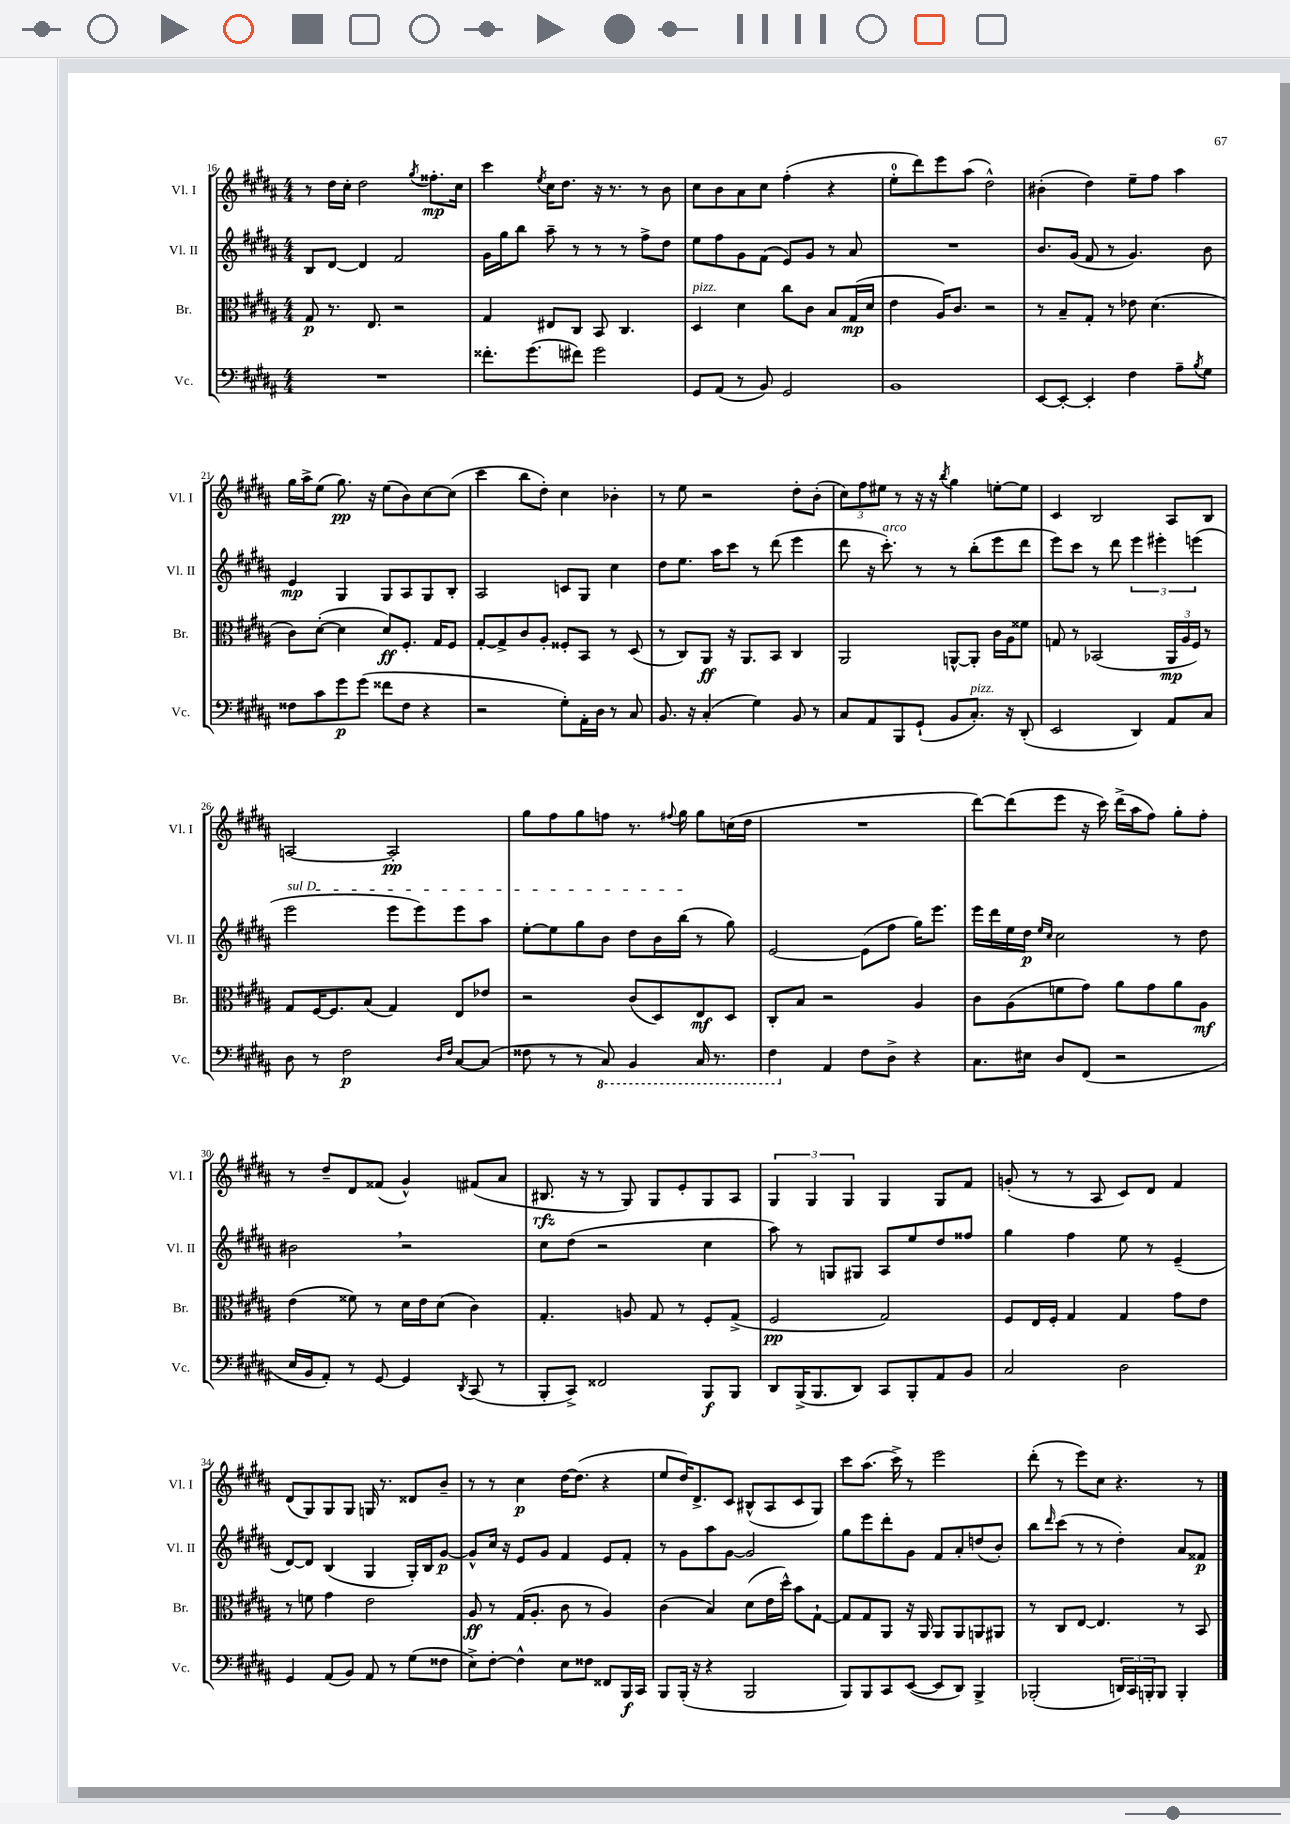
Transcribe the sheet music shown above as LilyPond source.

<<
\new StaffGroup <<
\new Staff = "s0" \with { instrumentName = "Vl. I" shortInstrumentName = "Vl. I" } {
    \clef treble \key b \major \numericTimeSignature \time 4/4
    r8 dis''16 cis''16-. dis''2 \acciaccatura { gis''8 } fisis''8.-.\mp cis''16 |
    cis'''4 \acciaccatura { e''8 } cis''16 dis''8. r16 r8. r8 b'8 |
    cis''8 b'8 ais'8 cis''8 fis''4-.( r4 |
    e''8-0-. dis'''8) e'''8 ais''8( dis''2-^) |
    bis'4-.( dis''4) e''8-- fis''8 ais''4 |
    gis''16 ais''16-> e''8( gis''8.\pp) r16 e''8( b'8) cis''8~ cis''8( |
    cis'''4 b''8 dis''8-.) cis''4 bes'4-. |
    r8 e''8 r2 dis''8-. b'8-.( |
    \tuplet 3/2 { cis''8) fis''8 eis''8 } r8 r16 r16 \acciaccatura { b''8 } gis''4 e''8~-. e''8 |
    cis'4 b2 ais8 b8 |
    a2~ a2-.\pp |
    gis''8 fis''8 gis''8 f''8 r8. \appoggiatura { fis''8 } gis''16 gis''8 c''16( dis''16 |
    R1 |
    dis'''8~) dis'''8( e'''8 r16 cis'''16) dis'''16->( ais''16 fis''8) gis''8-. fis''8-. |
    r8 dis''8-- dis'8 fisis'8( gis'4-^) fis'8( ais'8 |
    bis8.\rfz r16 r8 gis8) gis8 e'8-. gis8 ais8 |
    \tuplet 3/2 { gis4 gis4 gis4 } gis4 gis8 fis'8 |
    g'8-.( r8 r8 ais8 cis'8) dis'8 fis'4 |
    dis'8( gis8) gis8 gis8 g16 r8. disis'8 b'8-- |
    r8 r8 cis''4\p dis''16~ dis''8.( r4 |
    e''8 dis''16) dis'8.-> cis'8 bis8-^( ais8 cis'8 gis8) |
    cis'''8 ais''8.( cis'''16->) r8 e'''2 |
    dis'''8-.( r8 e'''8) cis''8 r4. r8 \bar "|." |
}
\new Staff = "s1" \with { instrumentName = "Vl. II" shortInstrumentName = "Vl. II" } {
    \clef treble \key b \major \numericTimeSignature \time 4/4
    b8 dis'8~ dis'4 fis'2 |
    gis'16 gis''16 b''8 ais''8-- r8 r8 r8 fis''8-> dis''8 |
    e''8 fis''8 gis'8 fis'8( e'8) gis'8 r8 ais'8 |
    R1 |
    b'8. gis'16( fis'8 r8 gis'4.) b'8 |
    e'4\mp gis4 gis8 ais8 gis8 b8-. |
    ais2 c'8 gis8 cis''4 |
    dis''8 e''8. ais''16 cis'''8 r8 dis'''8( e'''4 |
    dis'''8 r16 cis'''8.-.^\markup { \italic "arco" }) r8 r8 b''8-.( e'''8 dis'''8 |
    e'''8) cis'''8 r8 dis'''8 \tuplet 3/2 { e'''4 eis'''4-. e'''4( } |
    \once \override TextSpanner.bound-details.left.text = \markup { \italic "sul D" } e'''2\startTextSpan e'''8 e'''8) e'''8 ais''8 |
    e''8~-. e''8 gis''8 b'8 dis''8 b'16 b''16\stopTextSpan( r8 gis''8) |
    e'2~ e'8( fis''8 gis''16) e'''8. |
    e'''16 dis'''16 e''16 dis''16\p \grace { e''16 cis''16 } cis''2 r8 dis''8 |
    bis'2 \breathe r2 |
    cis''8 dis''8( r2 cis''4 |
    ais''8) r8 g8 gis8 ais8 e''8 dis''8 fisis''8 |
    gis''4 fis''4 e''8 r8 e'4--( |
    dis'8~) dis'8 b4( gis4 gis16-.) b16 gis'8~\p |
    gis'8-^ cis''16 r16 e'8 gis'8 fis'4 e'8 fis'8-. |
    r8 gis'8 ais''8 gis'8~ gis'2 |
    gis''8 e'''8 dis'''8-. gis'8 fis'8 ais'8-. d''8( b'8-.) |
    b''8 \grace { dis'''16 } cis'''8( r8 r8 dis''4-.) ais'8 fisis'8\p \bar "|." |
}
\new Staff = "s2" \with { instrumentName = "Br." shortInstrumentName = "Br." } {
    \clef alto \key b \major \numericTimeSignature \time 4/4
    gis8\p r8. e8. r2 |
    gis4 eis8 cis8 b,8 cis4. |
    dis4^\markup { \italic "pizz." } dis'4 cis''8 cis'8 b8 gis16\mp( dis'16 |
    e'4 ais16) cis'8. r2 |
    r8 b8-- gis8-. r8 ees'8 dis'4.( |
    cis'8) dis'8~-.( dis'4 dis'8\ff) fis8.-. gis16 fis8 |
    gis8~-. gis8-> cis'8 ais8-. fisis8-. b,8 r8 dis8( |
    r8 cis8) ais,8\ff r16 ais,8. b,8 cis4 |
    ais,2 a,8~-^ a,8-. cis'16 ais16 fisis'8 |
    g8 r8 bes,2( \tuplet 3/2 { ais,16\mp ais16 fis16) } r8 |
    gis8 fis16~ fis8. b8( gis4) e8 ees'8 |
    r2 cis'8( dis8) e8\mf dis8 |
    cis8-. b8 r2 ais4 |
    cis'8 ais8( f'8 gis'8) ais'8 gis'8 ais'8 ais8\mf |
    e'4( fisis'8) r8 dis'16 e'16 dis'8( cis'4) |
    gis4.-. a8 gis8 r8 fis8-. gis8->( |
    fis2\pp gis2) |
    fis8 e16 fis16-. gis4 gis4 gis'8 e'8 |
    r8 f'8 gis'4 e'2 |
    ais8\ff r8 gis16( ais8.-. cis'8 r8 ais4) |
    cis'4( b4) dis'8( e'16 dis''16-^) b'8 gis8~-! |
    gis8 gis8 ais,8 r16 ais,16 ais,8 ais,8 a,8 ais,8 |
    r8 cis8 e8~ e4. r8 b,8 \bar "|." |
}
\new Staff = "s3" \with { instrumentName = "Vc." shortInstrumentName = "Vc." } {
    \clef bass \key b \major \numericTimeSignature \time 4/4
    R1 |
    fisis'8.-. gis'8.( fis'8) gis'2 |
    gis,8 ais,8( r8 b,8) gis,2 |
    b,1 |
    e,8~ e,8~-. e,4-. fis4 ais8-- \acciaccatura { b8 } gis8 |
    fisis8 cis'8 gis'8\p gis'8( fisis'8 fisis8 r4 |
    r2 gis8-.) ais,16-. dis16 r8 cis8 |
    b,8. r16 cis4-.( gis4) b,8 r8 |
    cis8 ais,8 b,,8 gis,8-!( b,8 cis8.-.^\markup { \italic "pizz." }) r16 dis,8-.( |
    e,2 dis,4) ais,8 cis8 |
    dis8 r8 fis2\p \grace { dis16 fis16 } cis8~ cis8( |
    fisis8 r8 r8 \ottava #-1 cis,8) b,,4 cis,16 r8. |
    fis,4 \ottava #0 ais,4 fis8 dis8-> r4 |
    cis8. eis16 dis8 fis,8( r2 |
    e16 b,16 ais,8-.) r8 gis,8~ gis,4 \acciaccatura { dis,8 } cis,8( r8 |
    b,,8-. cis,8->) fisis,2 b,,8\f b,,8 |
    dis,8 b,,16->( b,,8. dis,8) cis,8 b,,8-. ais,8 b,8 |
    cis2 dis2 |
    gis,4 ais,8( b,8) ais,8 r8 gis8( fisis8 |
    e8->) fis8~-. fis4-^ e8 fisis8 fisis,8 b,,16\f cis,16 |
    b,,8 b,,16-.( r16 r4 b,,2 |
    b,,8) b,,8 cis,8 e,8~( e,8 dis,8) b,,4-> |
    bes,,2-.( \tuplet 3/2 { d,16) cis,16 b,,16-. } b,,8 b,,4-. \bar "|." |
}
>>
>>
\layout { \context { \Score currentBarNumber = #16 } }
